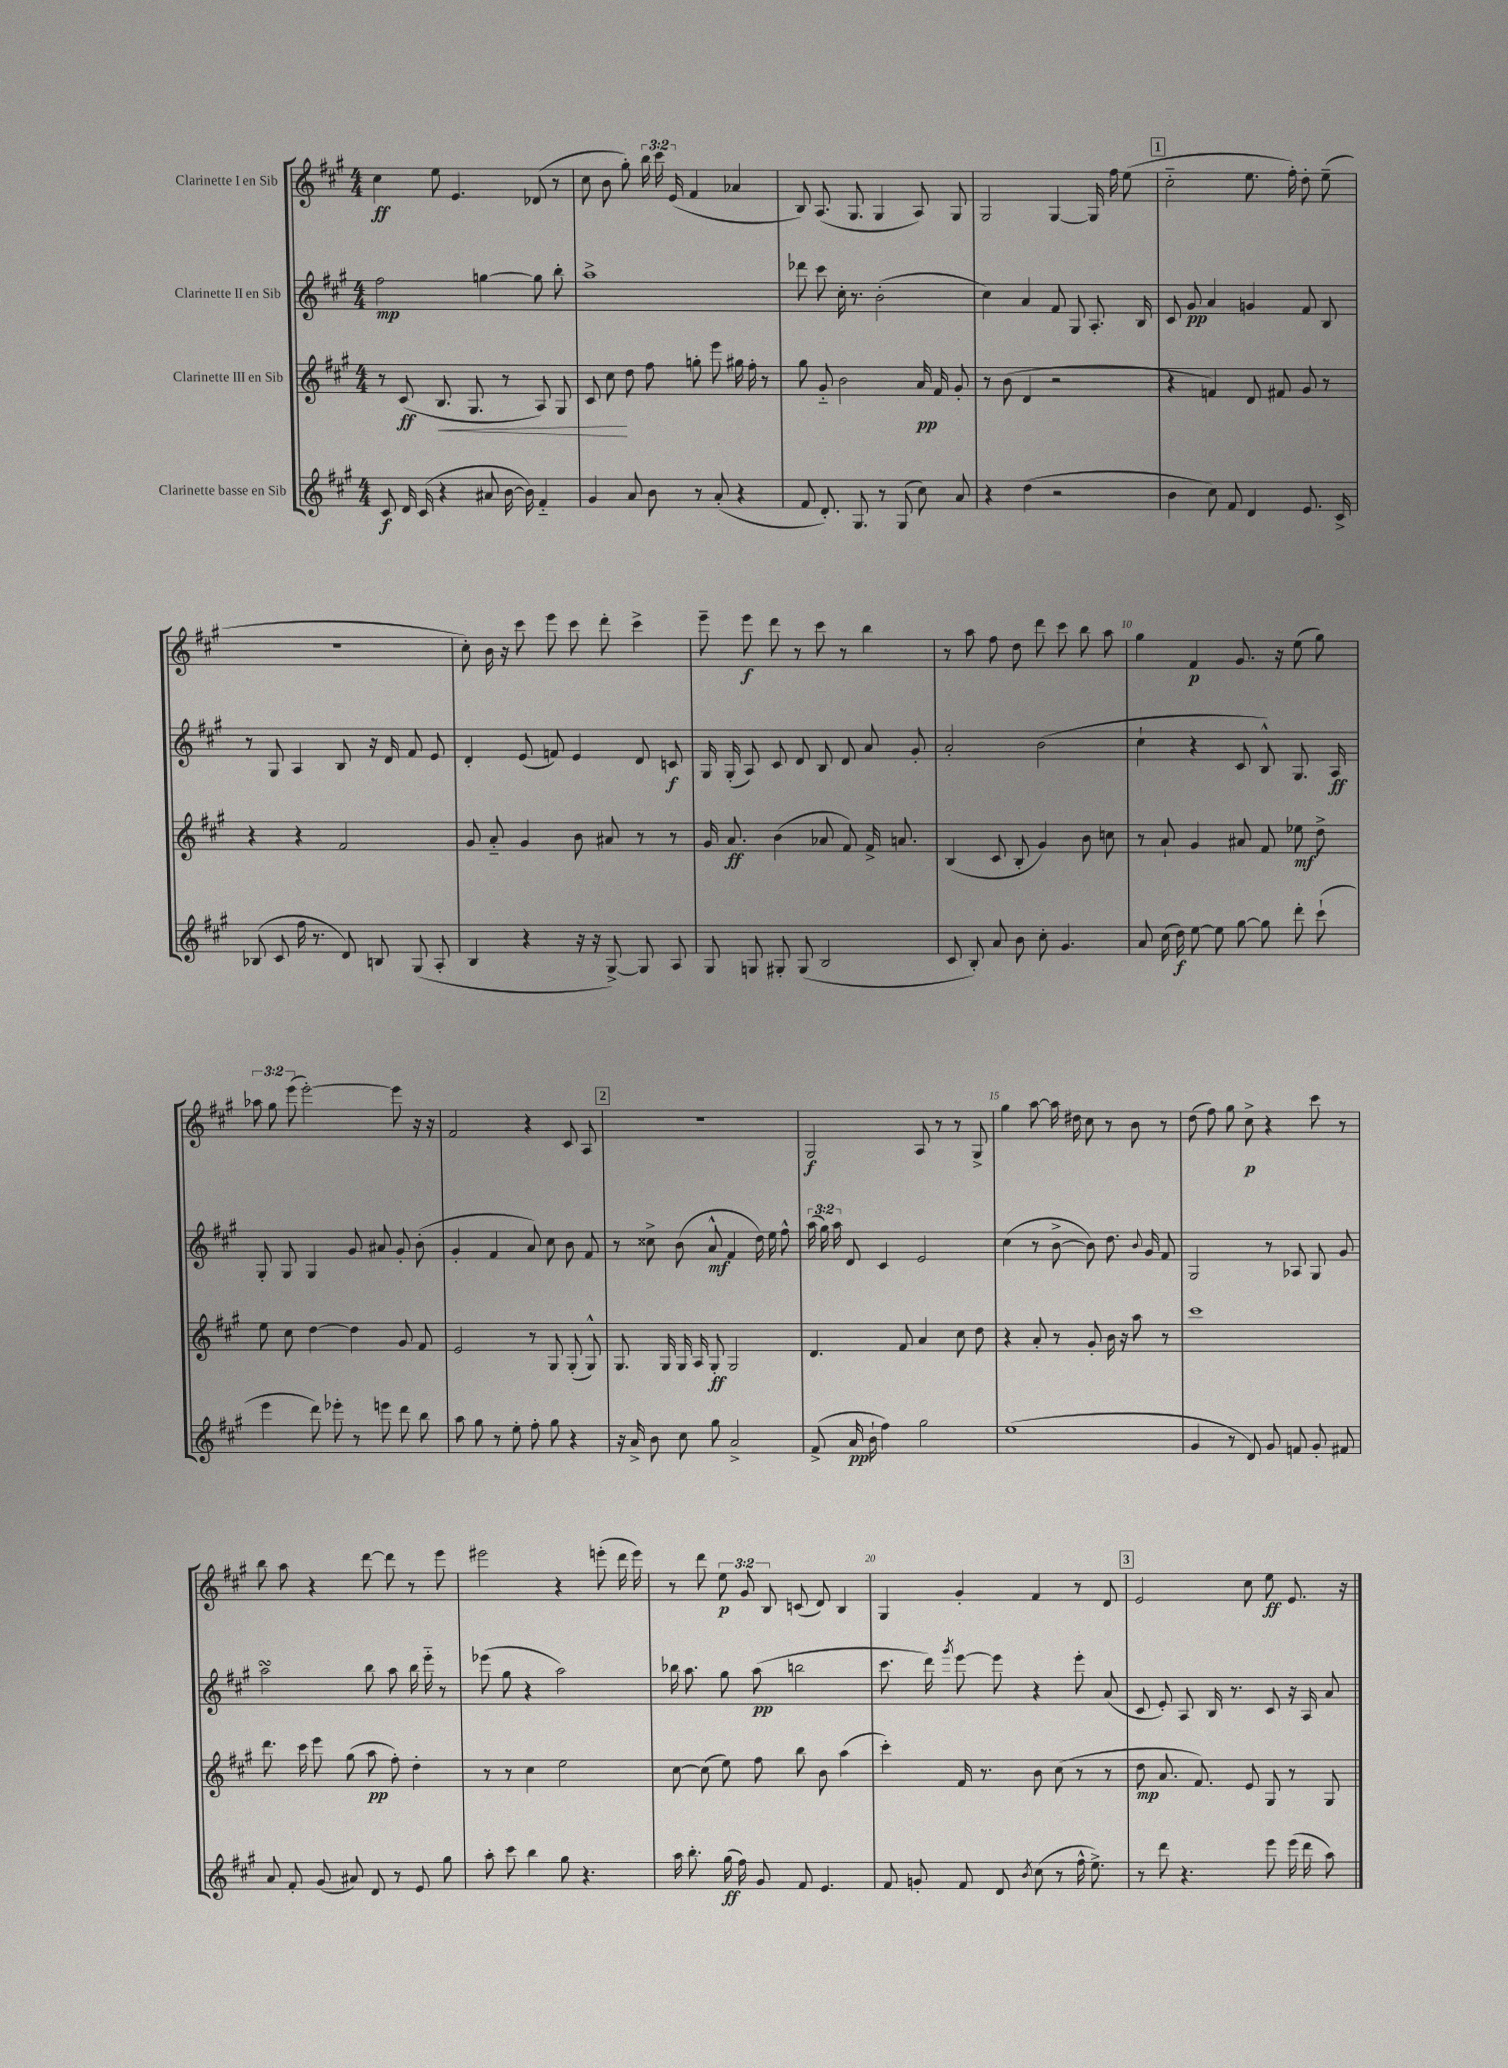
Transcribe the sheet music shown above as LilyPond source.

<<
\new StaffGroup <<
\new Staff = "s0" \with { instrumentName = "Clarinette I en Sib" } {
    \clef treble \key a \major \numericTimeSignature \time 4/4 \override Staff.TupletNumber.text = #tuplet-number::calc-fraction-text
    \autoBeamOff cis''4\ff e''8 e'4. des'8( r8 |
    cis''8 b'8 gis''8-.) \tuplet 3/2 { b''16 cis'''16 e'16( } fis'4 aes'4 |
    b8) a8.( gis8. gis4 a8) gis8 |
    gis2 gis4~ gis16 fis''16 e''8( |
    \mark \markup { \box "1" } cis''2-_ e''8. fis''16-.) d''8-. e''8--( |
    R1 |
    cis''8-.) b'16 r16 cis'''8 e'''8 cis'''8 d'''8-. cis'''4-> |
    e'''8-- e'''8\f d'''8 r8 cis'''8 r8 b''4 |
    r8 a''8 fis''8 d''8 d'''8 cis'''8 b''8 a''8 |
    gis''4 fis'4\p gis'8. r16 e''8( gis''8) |
    \tuplet 3/2 { aes''8 gis''8 e'''8( } e'''2~-.) e'''8 r16 r16 |
    fis'2 r4 cis'8 a8 |
    \mark \markup { \box "2" } R1 |
    gis2\f a8 r8 r8 gis8-> |
    gis''4 a''8~ a''16 dis''16 cis''8 r8 b'8 r8 |
    d''8( fis''8) gis''8 cis''8->\p r4 cis'''8 r8 |
    b''8 a''8 r4 d'''8~ d'''8 r8 e'''8 |
    eis'''2 r4 e'''8-.( d'''16 e'''16) |
    r8 d'''8 \tuplet 3/2 { e''8\p gis'8 b8 } c'8( d'8) b4 |
    gis4 gis'4-. fis'4 r8 d'8 |
    \mark \markup { \box "3" } e'2 cis''8 e''8\ff e'8. r16 \bar "|." |
}
\new Staff = "s1" \with { instrumentName = "Clarinette II en Sib" } {
    \clef treble \key a \major \numericTimeSignature \time 4/4 \override Staff.TupletNumber.text = #tuplet-number::calc-fraction-text
    \autoBeamOff fis''2\mp g''4~ g''8 b''8-. |
    a''1-> |
    des'''8 cis'''8 cis''16-. r8. b'2-.( |
    cis''4) a'4 fis'8 gis8 a8.-. b16 |
    \mark \markup { \box "1" } cis'8 gis'8\pp a'4 g'4 fis'8 b8 |
    r8 gis8 a4 b8 r16 d'16 fis'8 e'8 |
    d'4-. e'8( f'8) e'4 d'8 c'8\f |
    gis16 gis16-.( a8) cis'8 d'8 b8 d'8 a'8 gis'8-. |
    a'2-. b'2( |
    cis''4-! r4 cis'8 b8-^) gis8. a16\ff |
    gis8-. gis8 gis4 gis'8 ais'8 gis'8-. b'8-.( |
    gis'4-. fis'4 a'8) cis''8 b'8 fis'8 |
    \mark \markup { \box "2" } r8 cisis''8-> b'8( a'8-^\mf fis'4 d''16) e''16 fis''8-^ |
    \tuplet 3/2 { a''16( gis''16) a''16 } d'8 cis'4 e'2 |
    cis''4( r8 b'8~-> b'8) d''8. \appoggiatura { b'8 } gis'16 fis'8 |
    gis2 r8 aes8 gis8 gis'8 |
    a''2\turn b''8 a''8 b''16 e'''16-_ r8 |
    ees'''8( gis''8 r4 a''2) |
    bes''16 a''8. gis''8 a''8\pp( b''2 |
    cis'''8. d'''16) \acciaccatura { gis'''8 } e'''8~ e'''8 r4 e'''8-. a'8( |
    \mark \markup { \box "3" } cis'8 e'8-.) a8 b16 r8. cis'8 r16 a16 a'8 \bar "|." |
}
\new Staff = "s2" \with { instrumentName = "Clarinette III en Sib" } {
    \clef treble \key a \major \numericTimeSignature \time 4/4
    \autoBeamOff r8 cis'8\ff( b8.\< gis8. r8 a8) gis8 |
    cis'8 cis''8\! d''8 fis''8 g''8-. e'''8 gis''16 fis''16-. r8 |
    gis''8 gis'8-_ b'2 a'16\pp fis'16 gis'8-. |
    r8 b'8( d'4 r2 |
    \mark \markup { \box "1" } r4 f'4) d'8 fis'8 gis'8 r8 |
    r4 r4 fis'2 |
    gis'8 a'8-_ gis'4 b'8 ais'8 r8 r8 |
    gis'16 a'8.\ff b'4( aes'8 fis'8) fis'16-> a'8. |
    b4( cis'8 b8-. gis'4) b'8 c''8 |
    r8 a'8-! gis'4 ais'8 fis'8 ees''8\mf d''8-> |
    e''8 cis''8 d''4~ d''4 gis'8 fis'8 |
    e'2 r8 gis8 gis8-.( gis8-^) |
    \mark \markup { \box "2" } gis8. gis16 gis16 a16 gis8-.\ff gis2 |
    d'4. fis'8 a'4 cis''8 d''8 |
    r4 a'8-. r8 gis'8-. b'16 r16 a''8 r8 |
    cis'''1 |
    d'''8. cis'''16 e'''8 gis''8( a''8\pp fis''8-.) d''4-. |
    r8 r8 cis''4 e''2 |
    cis''8~ cis''8( e''8) fis''8 b''8 b'8 a''4( |
    cis'''4-.) fis'16 r8. b'8 cis''8( r8 r8 |
    \mark \markup { \box "3" } d''8\mp a'8. fis'8.) e'8 gis8 r8 gis8 \bar "|." |
}
\new Staff = "s3" \with { instrumentName = "Clarinette basse en Sib" } {
    \clef treble \key a \major \numericTimeSignature \time 4/4
    \autoBeamOff cis'8\f d'16 cis'16( r4 ais'8 b'16~ b'16) fis'4-_ |
    gis'4 a'8 b'8 r8 a'8-.( r4 |
    fis'8 d'8.-.) gis8. r8 gis8( cis''8) a'8 |
    r4 d''4( r2 |
    \mark \markup { \box "1" } b'4 cis''8) fis'8 d'4 e'8. cis'16-> |
    bes8( cis'8 fis''16 r8. d'8) b8 gis8( a8-. |
    b4 r4 r16 r16 gis8~->) gis8 a8 |
    gis8 g8 gis8-. gis8( b2 |
    cis'8 b8-.) a'8 b'8 cis''8-. gis'4. |
    a'8 cis''16( d''16\f) e''8~ e''8 gis''8~ gis''8 d'''8-. cis'''8-!( |
    e'''4 d'''8) ees'''8-. r8 e'''8 d'''8 b''8 |
    a''8 gis''8 r8 e''8-. fis''8-. gis''8 r4 |
    \mark \markup { \box "2" } r16 a'16-> b'8 cis''8 gis''8 a'2-> |
    fis'8->( a'16\pp b'16-! fis''4) gis''2 |
    e''1( |
    gis'4 r8 d'8) gis'8 f'8 gis'8-. fis'8 |
    a'8 fis'8-. gis'8( ais'8) d'8 r8 e'8 gis''8 |
    a''8-. cis'''8 b''4 gis''8 r4. |
    a''16 b''8.-. gis''16\ff( fis''16) gis'8 fis'8 e'4. |
    fis'8 g'8-. fis'8 d'8 \acciaccatura { b'8 } cis''8( r8 fis''16-^ e''8.->) |
    \mark \markup { \box "3" } r8 d'''8 r4. e'''8 e'''16( d'''16 a''8) \bar "|." |
}
>>
>>
\layout { \context { \Score \override BarNumber.break-visibility = ##(#f #t #t) barNumberVisibility = #(every-nth-bar-number-visible 5) } }
